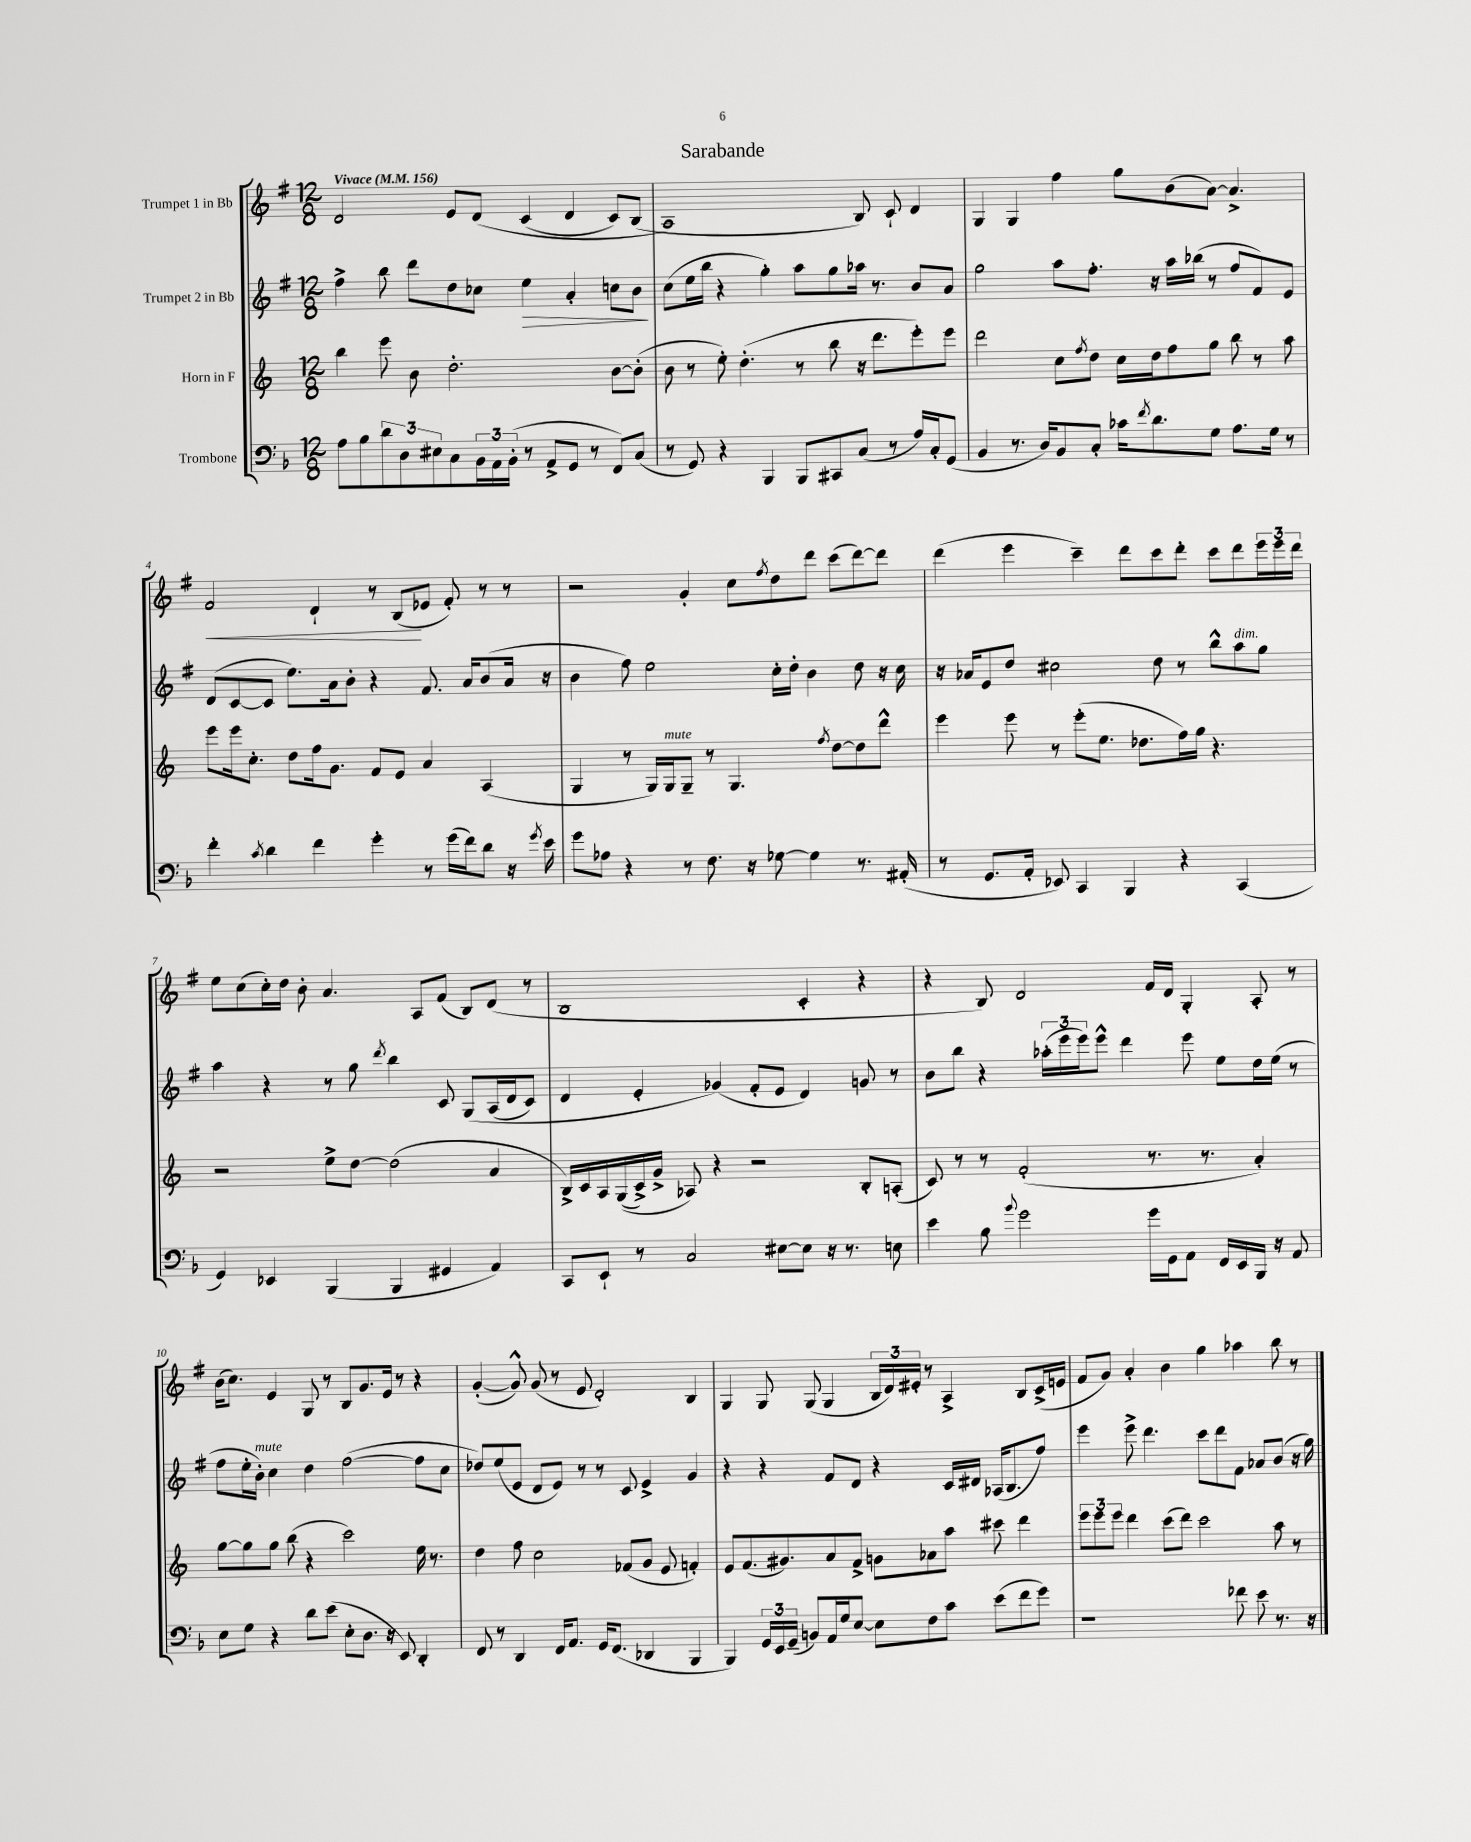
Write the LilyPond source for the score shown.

\header { title = "Sarabande" }
<<
\new StaffGroup <<
\new Staff = "s0" \with { instrumentName = "Trumpet 1 in Bb" } {
    \clef treble \key g \major \numericTimeSignature \time 12/8 \tempo "Vivace" 4 = 156
    d'2 e'8 d'8\( c'4( d'4 c'8) b8( |
    a1\) b8) c'8-! d'4 |
    g4 g4 fis''4 g''8 b'8( a'8~) a'4.-> |
    fis'2\< d'4-! r8 b8\!( ees'8 fis'8-.) r8 r8 |
    r2 g'4-. c''8 \acciaccatura { fis''8 } d''8 d'''8 c'''8( d'''8~) d'''8 |
    d'''4( e'''4 c'''4--) d'''8 c'''8 d'''8-. c'''8 d'''8 \tuplet 3/2 { e'''16 e'''16 d'''16 } |
    e''8 c''8( c''16-.) d''16 b'8-. a'4. a8 fis'8( b8) d'8( r8 |
    b1 c'4-. r4 |
    r4 b8) d'2 fis'16 d'16 g4-. a8-. r8 |
    b'16( c''8.) e'4 g8 r8 b8 g'8. e'16 r8 r4 |
    g'4~-.( g'8-^) g'8( r8 e'8 d'2-.) b4 |
    g4 g8 g8( g4 \tuplet 3/2 { b16 d'16) eis'16-. } r8 a4-> b8 c'16->( e'16 |
    fis'8 g'8) a'4-. b'4 g''4 aes''4 b''8 r8 \bar "|." |
}
\new Staff = "s1" \with { instrumentName = "Trumpet 2 in Bb" } {
    \clef treble \key g \major \numericTimeSignature \time 12/8
    fis''4-> b''8 d'''8 d''8 ces''8 e''4\> a'4-. c''8 b'8\! |
    c''8( e''16 b''16 r4 g''4-.) a''8 g''8 aes''16 r8. b'8 a'8 |
    g''2 a''8 fis''8.-. r16 a''16 bes''16( r8 fis''8 fis'8) e'8 |
    d'8( c'8~ c'8 e''8.) a'16 b'8-. r4 fis'8. a'16 b'8( a'16 r16 |
    b'4 fis''8) e''2 c''16-. d''16-. b'4 d''8 r16 c''16 |
    r16 aes'16 e'8 d''8 cis''2 d''8 r8 b''8-^ a''8^\markup { \italic "dim." } g''8 |
    a''4 r4 r8 g''8 \acciaccatura { d'''8 } b''4 c'8 g8\( a16( d'16 c'8) |
    d'4 e'4-. ges'4(\) fis'8-. e'8 d'4) g'8 r8 |
    b'8 b''8 r4 \tuplet 3/2 { aes''16-.( e'''16 e'''16) } e'''8-^ d'''4 e'''8 e''8 d''16 e''16( r8 |
    fis''8 e''16-. b'16-.^\markup { \italic "mute" }) c''4 d''4 fis''2~( fis''8 c''8 |
    des''8) e''8( e'8 d'8 e'8) r8 r8 c'8 e'4-> g'4 |
    r4 r4 fis'8 d'8 r4 c'16 dis'16 aes16( b8. fis''8) |
    e'''4 e'''8-> d'''4. c'''8 d'''8 fis'8 aes'8 b'8( r16 g''16) \bar "|." |
}
\new Staff = "s2" \with { instrumentName = "Horn in F" } {
    \clef treble \key c \major \numericTimeSignature \time 12/8
    b''4 e'''8 b'8 d''2.-. b'8~ b'8-.( |
    b'8 r8 e''8-.) d''4.-.( r8 b''8 r16 d'''8. e'''8-.) e'''8 |
    d'''2 c''8 \acciaccatura { f''8 } d''8 c''16 d''16 f''8 g''8 b''8 r8 a''8 |
    e'''8 e'''16 c''8.-. d''8 f''16 g'8. f'8 e'8 a'4 a4( |
    g4 r8 g16) g16^\markup { \italic "mute" } g8-- r8 g4. \acciaccatura { f''8 } d''8~ d''8 d'''8-^ |
    e'''4 e'''8 r8 e'''8-.( e''8. des''8. f''16) g''16 r4. |
    r2 e''8-> d''8~ d''2( a'4 |
    b16->) c'16 a16 g16(\( c'16->) g'16-> aes8\) r4 r2 b8-. a8-.( |
    c'8) r8 r8 f'2-.( r8. r8. a'4-.) |
    g''8~ g''8 g''8 b''8( r4 c'''2) e''16 r8. |
    d''4 f''8 c''2 fes'8( g'8 e'8 f'4-.) |
    e'8 f'8.( gis'8.) a'8 f'8-> g'8 aes'8 a''8 cis'''8 d'''4 |
    \tuplet 3/2 { e'''8 e'''8 e'''8 } d'''4 c'''8( d'''8) c'''2 a''8 r8 \bar "|." |
}
\new Staff = "s3" \with { instrumentName = "Trombone" } {
    \clef bass \key f \major \numericTimeSignature \time 12/8
    a8 bes8 \tuplet 3/2 { d'8 d8 eis8 } c8 \tuplet 3/2 { bes,16 a,16 bes,16-.( } r8 a,8-> g,8 r8 f,8) c8( |
    r8 g,8) r4 bes,,4 bes,,8 cis,8 c8( r8 a16) c16-. g,8( |
    bes,4 r8. d16) bes,8 c8-. ces'16 \acciaccatura { f'8 } d'8. g8 a8. g16 r8 |
    f'4-. \acciaccatura { c'8 } d'4 f'4 g'4-. r8 g'16( f'16) d'8 r16 \acciaccatura { g'8 } e'16 |
    g'8 aes8 r4 r8 f8. r16 ges8~ ges4 r8. ais,16-.( |
    r8 g,8. a,16-. ees,8) c,4 bes,,4 r4 c,4( |
    g,4) ees,4 bes,,4( bes,,4 gis,4 a,4) |
    c,8 e,8-! r8 c2 eis8~ eis8 r16 r8. e8 |
    e'4 bes8 \appoggiatura { bes'8 } g'2 g'16 g,16 a,8 f,16 e,16 bes,,16 r16 a,8 |
    e8 g8 r4 d'8 e'8( e8-. d8. r16 e,8) d,4-. |
    f,8 r8 d,4 f,16 a,8. g,16 f,8.( des,4 bes,,4 |
    bes,,4) \tuplet 3/2 { g,16 e,16 g,16--( } b,8) a,16 g16 e8~ e8 f8 c'8 e'8( f'8 g'8) |
    r1 fes'8 e'8 r8. r16 \bar "|." |
}
>>
>>
